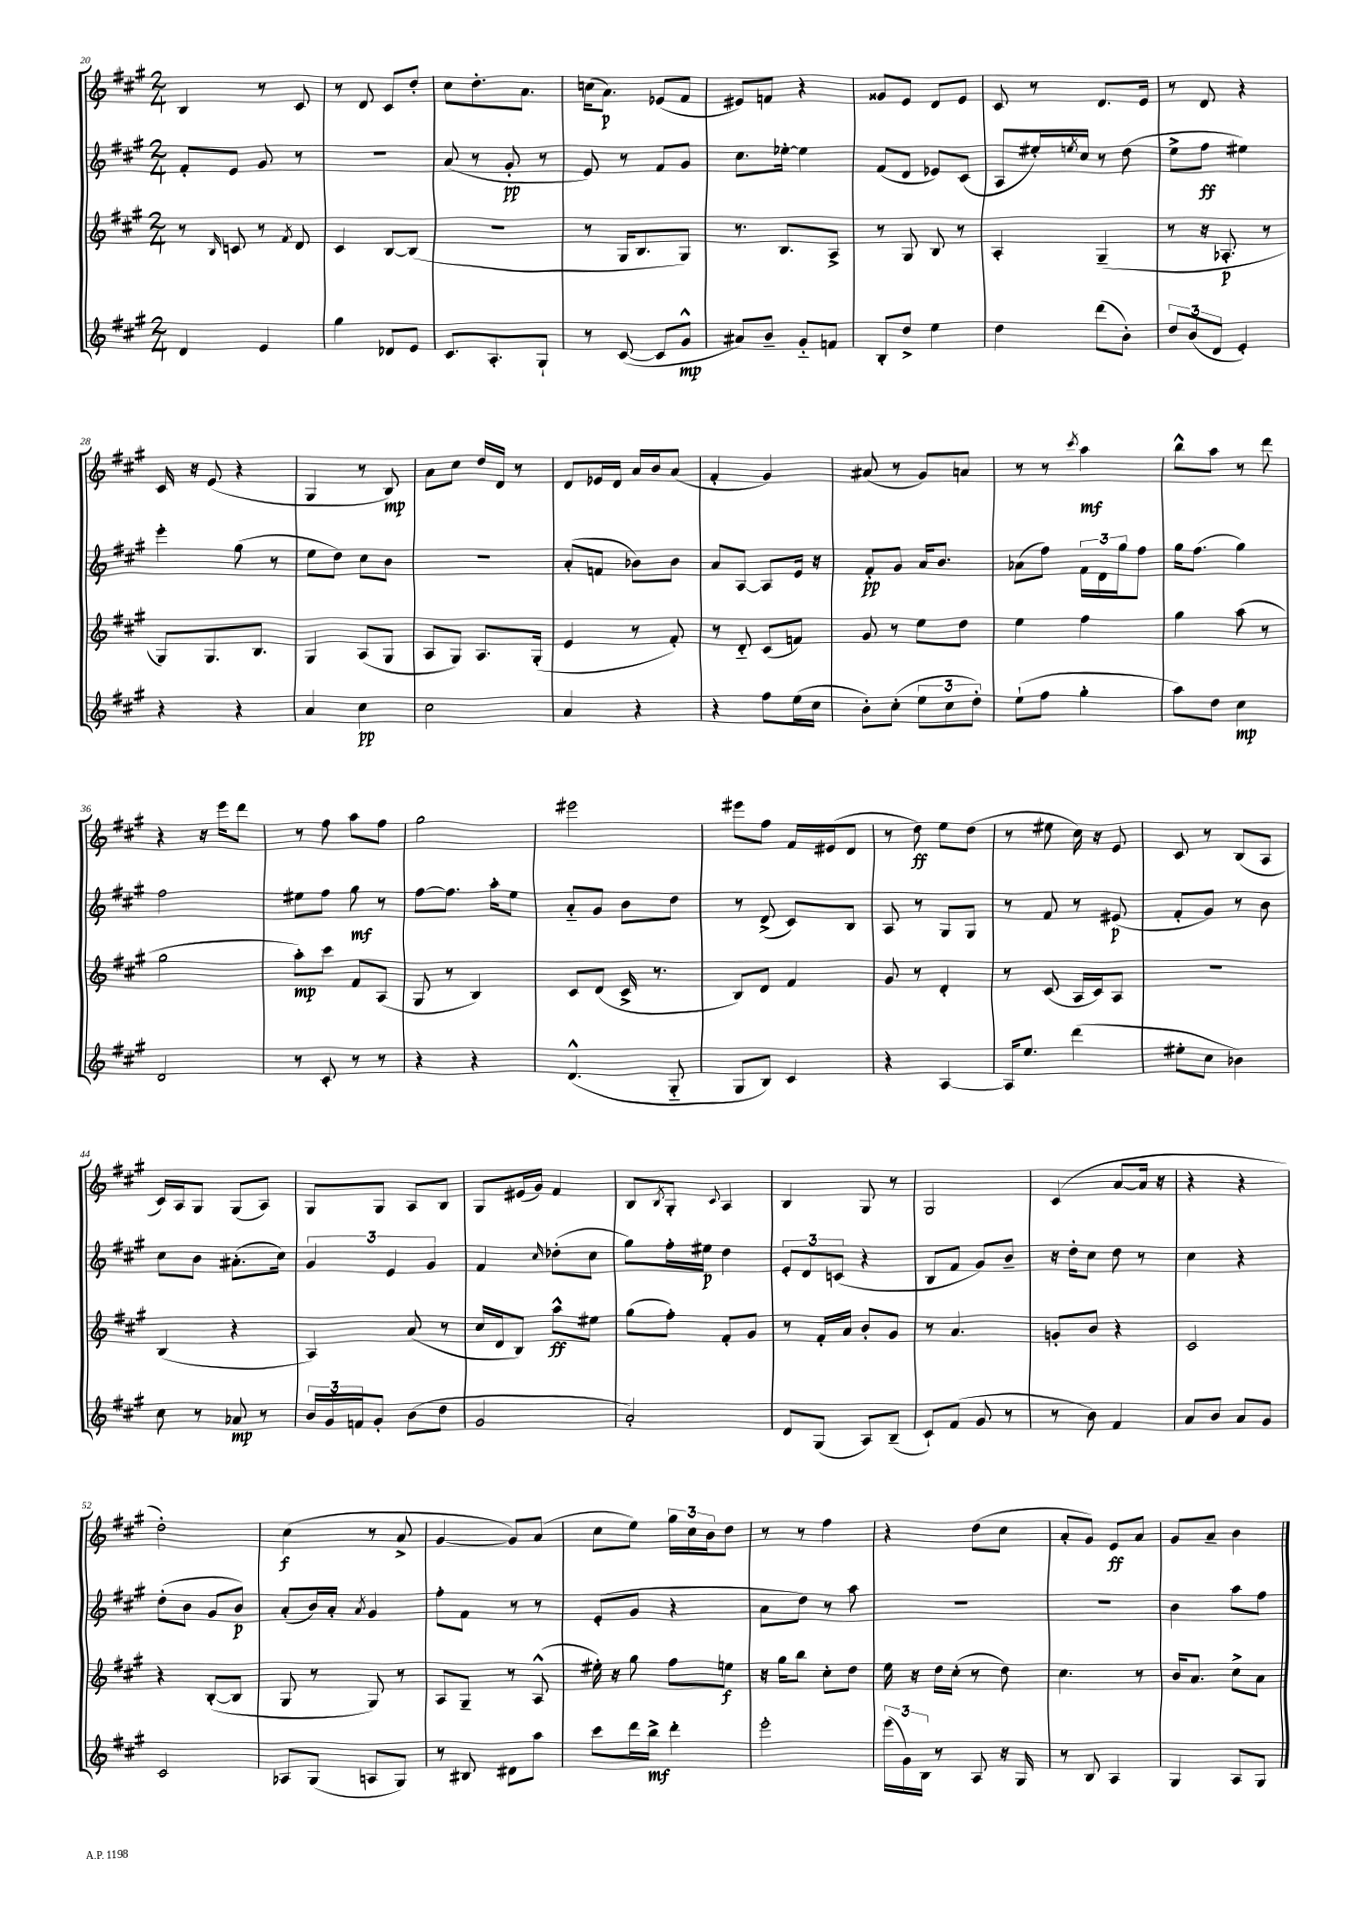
<<
\new StaffGroup <<
\new Staff = "s0" {
    \clef treble \key a \major \numericTimeSignature \time 2/4
    b4 r8 cis'8 |
    r8 d'8 cis'8 d''8-. |
    cis''8 d''8.-. a'8. |
    c''16( a'8.\p) ees'8( fis'8 |
    eis'8) f'8 r4 |
    gisis'8 e'8 d'8 e'8 |
    cis'8 r8 d'8. e'16 |
    r8 d'8 r4 |
    cis'16 r16 e'8( r4 |
    gis4 r8 b8\mp) |
    a'8 cis''8 d''16 d'16 r8 |
    d'8 ees'16 d'16 a'16 b'16 a'8( |
    fis'4-. gis'4) |
    ais'8( r8 gis'8) a'8 |
    r8 r8 \acciaccatura { cis'''8 } a''4\mf |
    b''8-^ a''8 r8 d'''8 |
    r4 r16 e'''16 d'''8 |
    r8 fis''8 a''8 fis''8 |
    gis''2 |
    eis'''2 |
    eis'''8 fis''8 fis'16 eis'16( d'8 |
    r8 d''8\ff) e''8 d''8( |
    r8 eis''8 cis''16) r16 e'8 |
    cis'8 r8 b8( a8 |
    cis'16) a16 gis8 gis8( a8) |
    gis8 gis8 a8 b8 |
    gis8 eis'16( gis'16) fis'4 |
    b8 \acciaccatura { b8 } gis8-. \appoggiatura { cis'8 } a4 |
    b4 gis8 r8 |
    gis2 |
    cis'4( a'8~ a'16 r16 |
    r4 r4 |
    d''2-.) |
    cis''4\f( r8 a'8-> |
    gis'4~ gis'8) a'8( |
    cis''8 e''8) \tuplet 3/2 { gis''16 cis''16 b'16 } d''8 |
    r8 r8 fis''4 |
    r4 d''8( cis''8 |
    a'8-. gis'8) e'8\ff a'8 |
    gis'8 a'8-- b'4 \bar "|." |
}
\new Staff = "s1" {
    \clef treble \key a \major \numericTimeSignature \time 2/4
    fis'8-. e'8 gis'8 r8 |
    R2 |
    a'8( r8 gis'8-.\pp r8 |
    e'8) r8 fis'8 gis'8 |
    cis''8. ees''16~-. ees''4 |
    fis'8( d'8 ees'8) cis'8( |
    a8 eis''16-.) \acciaccatura { e''8 } cis''16 r8 d''8( |
    e''8-> fis''8\ff eis''4) |
    e'''4-. gis''8( r8 |
    e''8 d''8) cis''8 b'8 |
    R2 |
    a'8-.( f'8 bes'8) bes'8 |
    a'8 a8~ a8 e'16 r16 |
    fis'8-.\pp gis'8 a'16 b'8. |
    aes'8( fis''8) \tuplet 3/2 { fis'16 d'16 gis''16 } fis''8 |
    gis''16 fis''8.( gis''4) |
    fis''2 |
    eis''8 fis''8 gis''8\mf r8 |
    fis''8~ fis''8. a''16-. e''8 |
    a'8-_ gis'8 b'8 d''8 |
    r8 d'8->( cis'8) b8 |
    a8 r8 gis8 gis8 |
    r8 fis'8 r8 eis'8\p( |
    fis'8-. gis'8) r8 b'8 |
    cis''8 b'8 ais'8.-.( cis''16) |
    \tuplet 3/2 { gis'4 e'4 gis'4 } |
    fis'4 \grace { cis''16 } des''8-.( cis''8 |
    gis''8) fis''16-. eis''16\p d''4 |
    \tuplet 3/2 { e'8-. d'8 c'8( } r4 |
    b8 fis'8 gis'8) b'8-- |
    r16 d''16-. cis''8 d''8 r8 |
    cis''4 r4 |
    d''8-.( b'8 gis'8 b'8\p) |
    a'8-.( b'16) a'16-. \acciaccatura { a'8 } gis'4 |
    fis''8-. fis'8 r8 r8 |
    e'8-.( gis'8 r4 |
    a'8 d''8) r8 a''8 |
    R2 |
    R2 |
    b'4 a''8 fis''8 \bar "|." |
}
\new Staff = "s2" {
    \clef treble \key a \major \numericTimeSignature \time 2/4
    r8 \grace { b16 } c'8 r8 \acciaccatura { fis'8 } d'8 |
    cis'4 b8~ b8( |
    R2 |
    r8 gis16 b8. gis8) |
    r8. b8. a8-> |
    r8 gis8 b8 r8 |
    a4-. gis4--( |
    r8 r16 aes8.-.\p r8 |
    gis8) gis8. b8. |
    gis4 a8( gis8 |
    a8 gis8) a8. gis16-.( |
    e'4 r8 fis'8-.) |
    r8 d'8-_ cis'8( f'8) |
    gis'8 r8 e''8 d''8 |
    e''4 fis''4 |
    gis''4 a''8( r8 |
    gis''2 |
    a''8-.\mp) cis'''8 fis'8 a8( |
    gis8 r8 b4) |
    cis'8 d'8( cis'16-> r8. |
    b8) d'8 fis'4 |
    gis'8 r8 d'4-. |
    r8 cis'8( a16 cis'16) a8 |
    r2 |
    b4( r4 |
    a4) a'8( r8 |
    cis''16 d'16 b8) a''8-^\ff eis''8 |
    gis''8( fis''8-.) fis'8-. gis'8 |
    r8 fis'16-. a'16 b'8-. gis'8 |
    r8 a'4. |
    g'8-. b'8 r4 |
    cis'2 |
    r4 b8~-.( b8 |
    gis8 r8 gis8) r8 |
    a8 gis8-- r8 a8-^( |
    eis''16-.) r16 gis''8 fis''8 e''8\f |
    r16 gis''16 b''8 cis''8-. d''8 |
    e''16 r16 d''16 cis''16-.( r8 d''8) |
    cis''4. r8 |
    b'16 a'8. cis''8-> a'8 \bar "|." |
}
\new Staff = "s3" {
    \clef treble \key a \major \numericTimeSignature \time 2/4
    d'4 e'4 |
    gis''4 des'8 e'8 |
    cis'8. a8.-. gis8-! |
    r8 cis'8~( cis'8 gis'8-^\mp |
    ais'8) b'8-- gis'8-_ f'8 |
    b8-. d''8-> e''4 |
    d''4 d'''8( b'8-.) |
    \tuplet 3/2 { d''8 b'8( d'8 } e'4-.) |
    r4 r4 |
    a'4 cis''4\pp |
    cis''2 |
    a'4 r4 |
    r4 fis''8 e''16( cis''16 |
    b'8-.) cis''8-.( \tuplet 3/2 { e''8 cis''8 d''8-.) } |
    e''8-!( fis''8 gis''4-. |
    a''8) d''8 cis''4\mp |
    d'2 |
    r8 cis'8-. r8 r8 |
    r4 r4 |
    d'4.-^( gis8-_ |
    gis8 b8) cis'4 |
    r4 a4~ |
    a16 e''8. d'''4( |
    eis''8-. cis''8 bes'4) |
    cis''8 r8 aes'8\mp r8 |
    \tuplet 3/2 { b'16 gis'16 f'16 } gis'8-. b'8( d''8 |
    gis'2 |
    a'2-.) |
    d'8 gis8( a8) b8--( |
    cis'8-!) fis'8( gis'8 r8 |
    r8 b'8) fis'4 |
    a'8 b'8 a'8 gis'8 |
    cis'2 |
    aes8 gis8( a8 gis8) |
    r8 bis8 dis'8 a''8 |
    cis'''8 d'''16 b''16->\mf d'''4-. |
    e'''2-. |
    \tuplet 3/2 { e'''16( gis'16) b16 } r8 a8 r16 gis16 |
    r8 b8 a4 |
    gis4 a8 gis8 \bar "|." |
}
>>
>>
\layout { \context { \Score currentBarNumber = #20 } }
